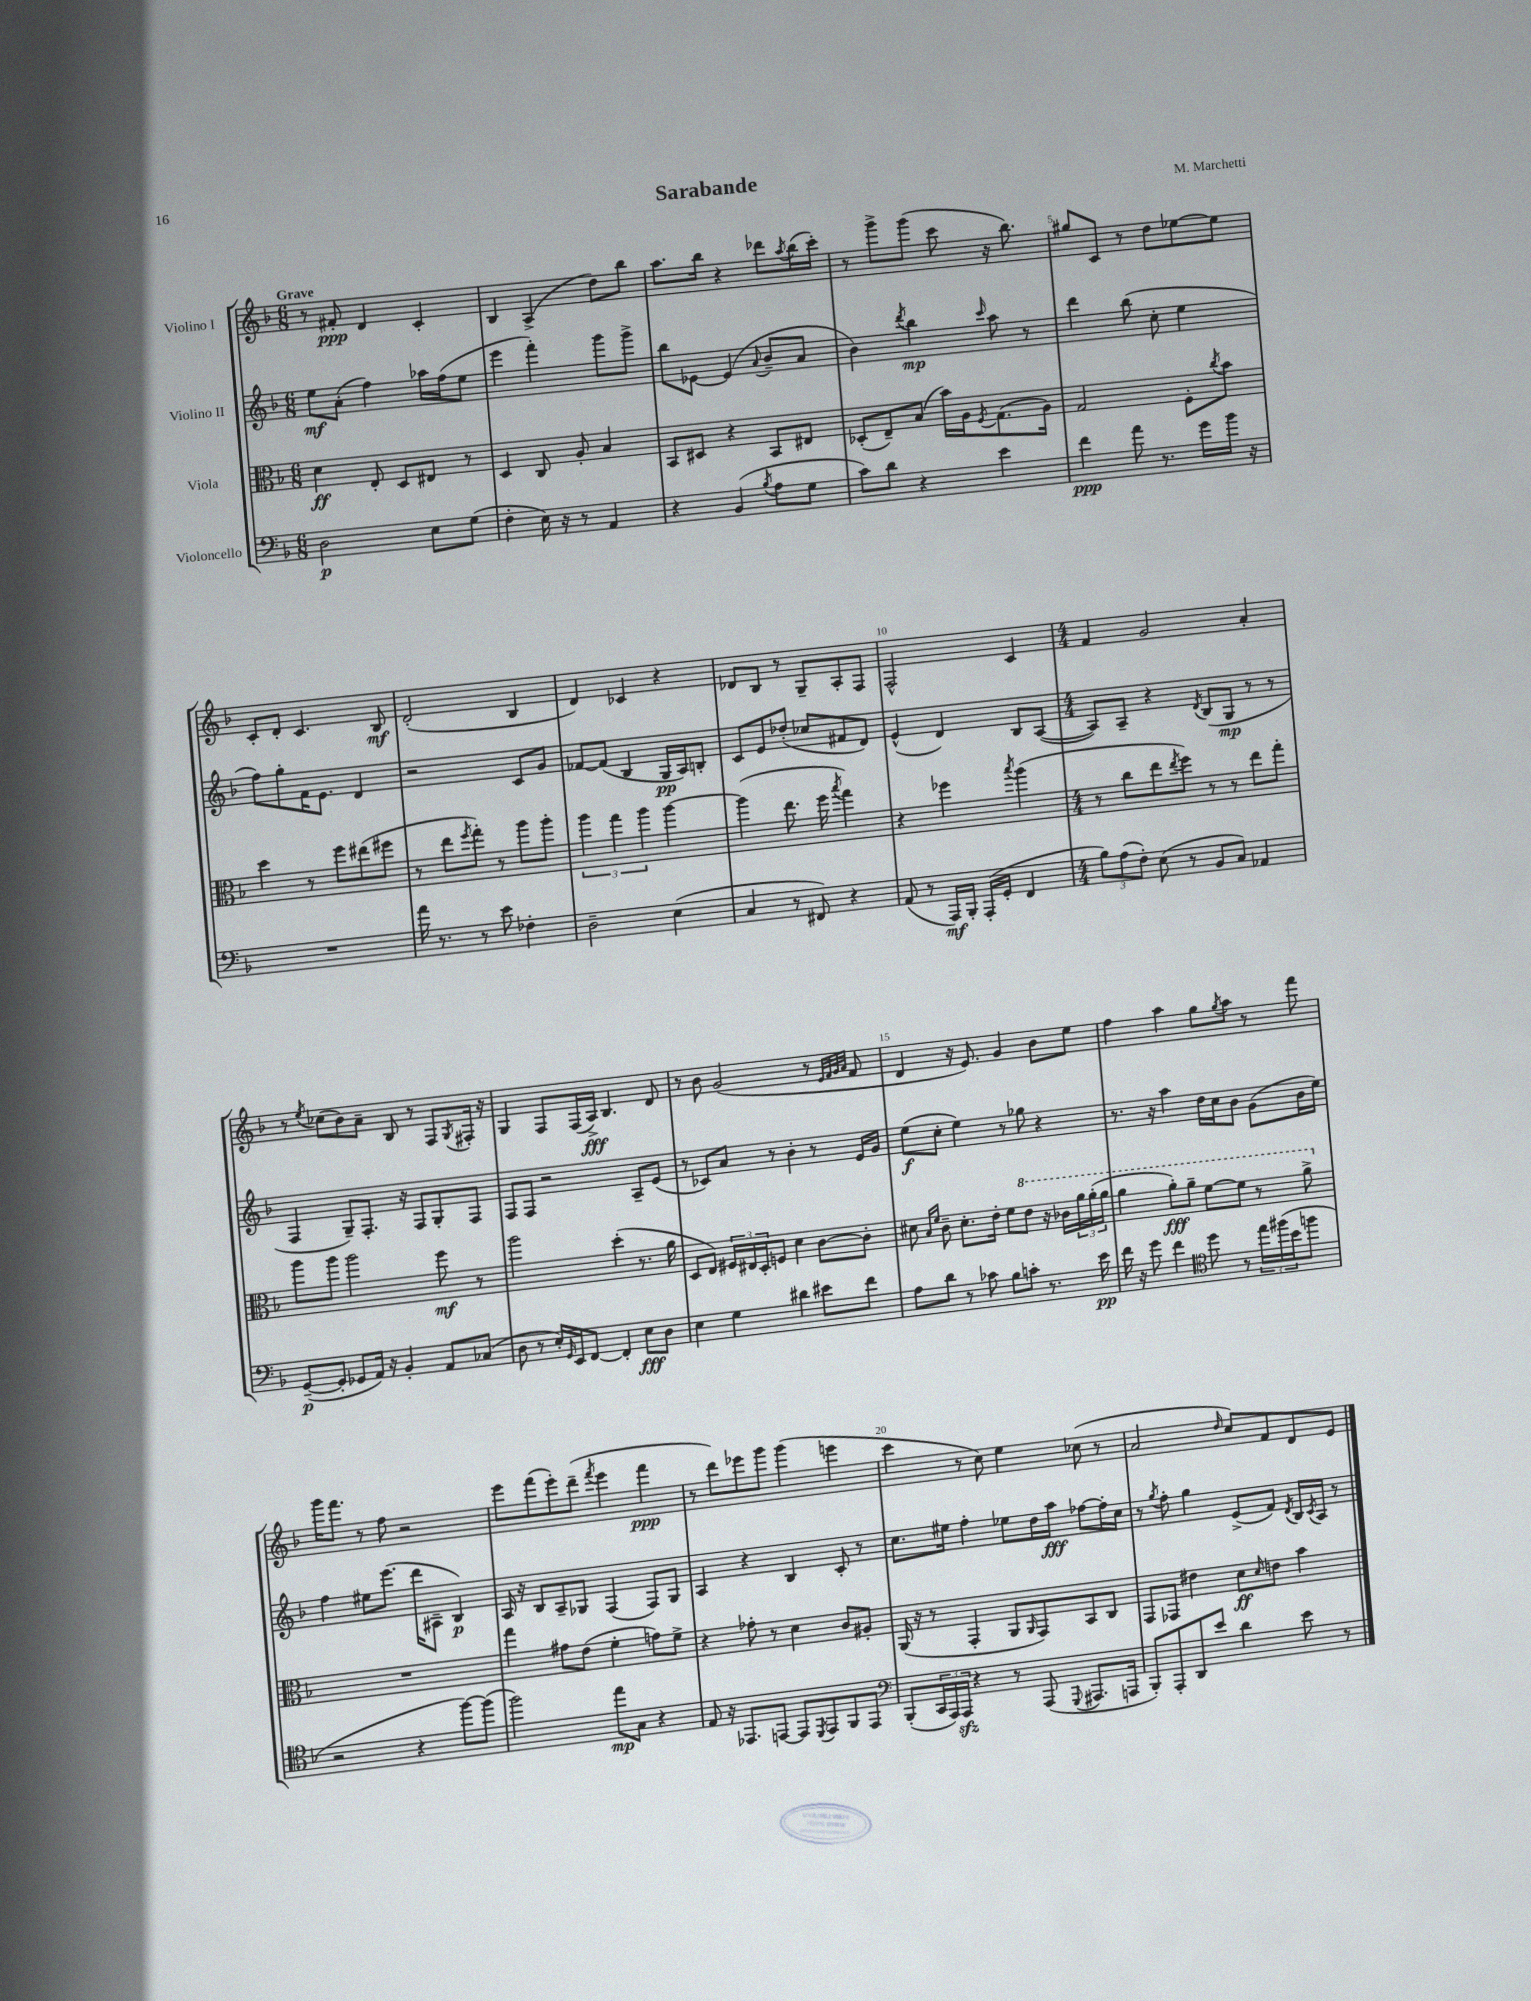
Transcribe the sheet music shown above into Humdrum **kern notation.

**kern	**dynam	**kern	**dynam	**kern	**dynam	**kern	**dynam
*part4	*part4	*part3	*part3	*part2	*part2	*part1	*part1
*staff4	*staff4	*staff3	*staff3	*staff2	*staff2	*staff1	*staff1
*I"Violoncello	*	*I"Viola	*	*I"Violino II	*	*I"Violino I	*
*clefF4	*	*clefC3	*	*clefG2	*	*clefG2	*
*k[b-]	*	*k[b-]	*	*k[b-]	*	*k[b-]	*
*M6/8	*	*M6/8	*	*M6/8	*	*M6/8	*
=1	=1	=1	=1	=1	=1	=1	=1
!	!	!	!	!	!	!LO:TX:a:B:t=Grave	!
2D\	p	4d\	ff	8ee\L	mf	8r	.
.	.	.	.	(8a'\J	.	8f#X'/	ppp
.	.	8E'/	.	4ff\)	.	4d/	.
.	.	8D/L	.	.	.	.	.
8E\L	.	8E#X/J	.	16aa-X\LL	.	4c'/	.
.	.	.	.	(16ff\J	.	.	.
(8G\J	.	8r	.	8ee\J	.	.	.
=2	=2	=2	=2	=2	=2	=2	=2
4F'\	.	4D/	.	4eee\	.	4B-/	.
16E\)	.	8C/	.	4fff'\)	.	(4A^/	.
16r	.	.	.	.	.	.	.
8r	.	8A'/	.	.	.	.	.
4AA/	.	4B-/	.	8ggg\L	.	8dd\L)	.
.	.	.	.	8ggg^\J	.	8bb-\J	.
=3	=3	=3	=3	=3	=3	=3	=3
4r	.	8BB-/L	.	8bb-\L	.	8.aa\L	.
.	.	8D#X/J	.	[8e-X\J	.	.	.
.	.	.	.	.	.	16bb-\Jk	.
(4BB-/	.	4r	.	(4e-/]	.	4r	.
8qB-/	.	.	.	8qqa/	.	.	.
8A\L	.	8BB-/L	.	8b-~/L	.	8ddd-X\L	.
.	.	.	.	.	.	8qaa/	.
8G\J	.	8E#X/J	.	8a/J	.	(16bb-\L	.
.	.	.	.	.	.	16ccc'\JJ)	.
=4	=4	=4	=4	=4	=4	=4	=4
8c\L)	.	(8D-X'/L	.	4b-\)	.	8r	.
8d\J	.	8E~/)	.	.	.	8ggg^\L	.
.	.	.	.	8qddd/	.	.	.
4r	.	(8B-/J	.	4bb-\	mp	(8ggg\J	.
.	.	16b-\LL)	.	.	.	8ccc\	.
.	.	16A\J	.	.	.	.	.
.	.	8qF/	.	16qqccc/	.	.	.
4e\	.	(8.G\	.	8aa\	.	16r	.
.	.	.	.	.	.	8.bb-\)	.
.	.	.	.	8r	.	.	.
.	.	16A\Jk)	.	.	.	.	.
=5	=5	=5	=5	=5	=5	=5	=5
4f\	ppp	2G/	.	4ddd\	.	8gg#X/L	.
.	.	.	.	.	.	8c/J	.
8a\	.	.	.	(8bb-\	.	8r	.
8.r	.	.	.	8cc'\	.	8dd\L	.
.	.	8F'\L	.	4ee\	.	[8ee-X\	.
16g\LL	.	.	.	.	.	.	.
.	.	8qcc/	.	.	.	.	.
16b-\JJ	.	8b-\J	.	.	.	8ee-\J]	.
16r	.	.	.	.	.	.	.
!!LO:LB:g=z
=6	=6	=6	=6	=6	=6	=6	=6
2.r	.	4dd\	.	8ff\L)	.	8c'/L	.
.	.	.	.	8gg'\	.	8d'/J	.
.	.	8r	.	16f\K	.	4.c/	.
.	.	.	.	8.e\J	.	.	.
.	.	8ff\L	.	.	.	.	.
.	.	(8ee#X\	.	4d/	.	.	.
.	.	8ff#X\J	.	.	.	8B-/	mf
=7	=7	=7	=7	=7	=7	=7	=7
16a\	.	8r	.	2r	.	(2d'/	.
8.r	.	.	.	.	.	.	.
.	.	8ee\L	.	.	.	.	.
.	.	8qff/	.	.	.	.	.
8r	.	8gg'\J)	.	.	.	.	.
8e\	.	8r	.	.	.	.	.
4F-X'\	.	8aa\L	.	8c/L	.	4B-/	.
.	.	8aa'\J	.	8g/J	.	.	.
=8	=8	=8	=8	=8	=8	=8	=8
2D~\	.	6aa\	.	[8f-X/L	.	4d/)	.
.	.	.	.	(8f-/J]	.	.	.
.	.	6gg\	.	.	.	.	.
.	.	.	.	4B-/	.	4c-X/	.
.	.	6aa\	.	.	.	.	.
(4E\	.	[4aa\	.	16G/LL	pp	4r	.
.	.	.	.	16A/J)	.	.	.
.	.	.	.	8Bn'/J	.	.	.
=9	=9	=9	=9	=9	=9	=9	=9
4C/	.	(4aa\]	.	8c/L	.	8d-X/L	.
.	.	.	.	8e/	.	8B-/J	.
8r	.	8.ee\	.	(8dd-X'/J	.	8r	.
8FF#X/)	.	.	.	8cc-X/L	.	8G~/L	.
.	.	16ff\	.	.	.	.	.
.	.	8qbb-/	.	.	.	.	.
4r	.	4gg\)	.	8f#X/	.	8A'/	.
.	.	.	.	8d/J)	.	8F/J	.
=10	=10	=10	=10	=10	=10	=10	=10
(8AA/	.	4r	.	(4e^^/	.	2F^^/	.
8r	.	.	.	.	.	.	.
16AAA/LL)	mf	4ff-X\	.	4d/)	.	.	.
16BBB-'/JJ	.	.	.	.	.	.	.
(16AAA'/LL	.	.	.	.	.	.	.
16GG'/JJ	.	.	.	.	.	.	.
.	.	8qbb-/	.	.	.	.	.
4FF/	.	(4aa\	.	8B-/L	.	4c/	.
.	.	.	.	([8A/J	.	.	.
=11	=11	=11	=11	=11	=11	=11	=11
*M4/4	*	*M4/4	*	*M4/4	*	*M4/4	*
12B-\L)	.	8r	.	8A/L])	.	4f/	.
(12A\	.	.	.	.	.	.	.
.	.	8cc\L	.	8A~/J	.	.	.
12F'\J)	.	.	.	.	.	.	.
(8E\	.	8ee\	.	4r	.	2g/	.
.	.	8qee/	.	.	.	.	.
8r	.	8ff\J)	.	.	.	.	.
.	.	.	.	8qd/	.	.	.
8BB-/L	.	8r	.	(8B-/L	.	.	.
8C/J)	.	8r	.	8G/J	mp	.	.
4AA-X/	.	8ee\L	.	8r	.	4a'/	.
.	.	8gg'\J	.	8r	.	.	.
!!LO:LB:g=z
=12	=12	=12	=12	=12	=12	=12	=12
([8GG~/L	p	8aa\L	.	4F/	.	8r	.
.	.	.	.	.	.	8qee/	.
8GG'/J]	.	8aa\J	.	.	.	(8cc-X\L	.
8GG-X/L	.	2aa\	.	8G~/L)	.	8b-\)	.
16AA/Jk)	.	.	.	8.F'/J	.	8a~\J	.
16r	.	.	.	.	.	.	.
4BB-'/	.	.	.	.	.	8B-/	.
.	.	.	.	16r	.	.	.
.	.	.	.	8F/L	.	8r	.
8AA/L	.	8ff\	mf	8G'/	.	8F/L	.
.	.	.	.	.	.	8qG/	.
(8C-X/J	.	8r	.	8F/J	.	16F#X'/Jk	.
.	.	.	.	.	.	16r	.
=13	=13	=13	=13	=13	=13	=13	=13
8D\	.	2aa\	.	8F/L	.	4G/	.
8r	.	.	.	8F/J	.	.	.
16E'/LL)	.	.	.	2r	.	8F/L	.
16qqGG/	.	.	.	.	.	.	.
16EE/J	.	.	.	.	.	.	.
[8FF/J	.	.	.	.	.	(16F/L	.
.	.	.	.	.	.	16A^/JJ)	fff
4FF'/]	.	(4dd'\	.	.	.	4.B-/	.
8E\L	fff	8.r	.	8A~/L	.	.	.
8D\J	.	.	.	(8e/J	.	8d/	.
.	.	16a\	.	.	.	.	.
=14	=14	=14	=14	=14	=14	=14	=14
4E\	.	8D/L	.	8r	.	8r	.
.	.	8E/J)	.	8c-X/L)	.	8b-\	.
4G\	.	24F#X/LL	.	8a/J	.	(2g/	.
.	.	24E#X/	.	.	.	.	.
.	.	24D'/J	.	.	.	.	.
.	.	8Fn/J	.	8r	.	.	.
4d#X\	.	4d\	.	4b-'\	.	.	.
8e#X\L	.	[8c\L	.	8r	.	8r	.
.	.	.	.	.	.	32qqe/LLL	.
.	.	.	.	.	.	32qqf/	.
.	.	.	.	.	.	32qqg/	.
.	.	.	.	.	.	32qqa/JJJ	.
8f\J	.	8c'\J]	.	16e/LL	.	8f/	.
.	.	.	.	16g/JJ	.	.	.
=15	=15	=15	=15	=15	=15	=15	=15
8A\L	.	8d#X\	.	(8ee\L	f	4d/	.
.	.	16qqB-/LL	.	.	.	.	.
.	.	16qqf/JJ	.	.	.	.	.
8d\J	.	8c~\	.	8cc'\J	.	.	.
8r	.	8.d#'\L	.	4ee\)	.	16r	.
.	.	.	.	.	.	8.e/)	.
8c-X\	.	.	.	.	.	.	.
.	.	16e'\Jk	.	.	.	.	.
8B-\L	.	8f\L	.	8r	.	4g/	.
*	*	*8va	*	*	*	*	*
8cn'\J	.	8ee\J	.	8gg-X\	.	.	.
8.r	.	16r	.	4r	.	8b-\L	.
.	.	16cc-X\LL	.	.	.	.	.
.	.	24aa\	.	.	.	8ee\J	.
.	.	(24aa'\	.	.	.	.	.
16e\	pp	.	.	.	.	.	.
.	.	24aa\JJ	.	.	.	.	.
=16	=16	=16	=16	=16	=16	=16	=16
16f\	.	4aa\	.	8.r	.	4ff\	.
16r	.	.	.	.	.	.	.
8g\	.	.	.	.	.	.	.
.	.	.	.	16r	.	.	.
4f\	.	8aa'\L)	fff	4aa\	.	4aa\	.
.	.	8aa~\J	.	.	.	.	.
*clefC4	*	*	*	*	*	*	*
8dd\	.	[8ff\L	.	16dd\LL	.	8gg\L	.
.	.	.	.	16cc\J	.	.	.
.	.	.	.	.	.	8qgg/	.
8r	.	8ff\J]	.	8b-\J	.	8aa\J	.
24ee\LL	.	8r	.	(8g\L	.	8r	.
(24ff#X\	.	.	.	.	.	.	.
24b-\J	.	.	.	.	.	.	.
8ffn\J	.	8aa^\	.	16b-\L	.	8fff\	.
.	.	.	.	16ee\JJ)	.	.	.
!!LO:LB:g=z
=17	=17	=17	=17	=17	=17	=17	=17
*	*	*X8va	*	*	*	*	*
2r	.	1r	.	4ff\	.	16ggg\KL	.
.	.	.	.	.	.	8.fff\J	.
.	.	.	.	8ee#X\L	.	8r	.
.	.	.	.	(8.eee\J	.	8ff\	.
4r	.	.	.	.	.	2r	.
.	.	.	.	16ddd\KL	.	.	.
.	.	.	.	8A#X~\J	.	.	.
[8ff\L)	.	.	.	4B-/)	p	.	.
(8ff\J]	.	.	.	.	.	.	.
=18	=18	=18	=18	=18	=18	=18	=18
2ff\)	.	4gg\	.	16A/	.	8eee\L	.
.	.	.	.	16r	.	.	.
.	.	.	.	8B-/L	.	(8fff\	.
.	.	8g#X\L	.	8A~/	.	8eee'\)	.
.	.	(8e\J	.	8G-X/J	.	(8ddd~\J	.
.	.	.	.	.	.	8qfff/	.
8ee\L	mp	4f'\	.	(4F/	.	4eee\	.
8G\J	.	.	.	.	.	.	.
4r	.	8gn\L)	.	8F/L)	.	4fff\	ppp
.	.	8f^\J	.	8G-/J	.	.	.
=19	=19	=19	=19	=19	=19	=19	=19
8E/	.	4r	.	4A/	.	8r	.
16r	.	.	.	.	.	8ddd\L)	.
8.EE-X/L	.	.	.	.	.	.	.
.	.	8g-X'\	.	4r	.	8eee-X\	.
[8EEn/J	.	8r	.	.	.	8ggg\J	.
8EE/L]	.	4d\	.	4B-/	.	(4ggg\	.
8qDD/	.	.	.	.	.	.	.
8EE/	.	.	.	.	.	.	.
8FF/	.	8c/L	.	8c'/	.	4eeen\	.
8EE/J	.	8A#X'/J	.	8r	.	.	.
=20	=20	=20	=20	=20	=20	=20	=20
*clefF4	*	*	*	*	*	*	*
(8BBB-'/L	.	(16AA/	.	8.cc\L	.	4ccc\	.
.	.	16r	.	.	.	.	.
24CC/L	.	8r	.	.	.	.	.
24AAA/)	.	.	.	.	.	.	.
.	.	.	.	16ee#X\Jk	.	.	.
24AAAzz/JJ	.	.	.	.	.	.	.
4r	.	4GG'/	.	4ff'\	.	8r	.
.	.	.	.	.	.	8cc\)	.
8r	.	8AA/L	.	8ee-X\L	.	4ee\	.
.	.	16qqAA/	.	.	.	.	.
(8AAA/	.	8GG/)	.	16dd\L	.	.	.
.	.	.	.	16aa\JJ	fff	.	.
8qqGGG/	.	.	.	.	.	.	.
8.AAA#X/L	.	8BB-/	.	[8ff-X\L	.	(8cc-X\	.
.	.	8C/J	.	16ff-'\L]	.	8r	.
16AAAn/Jk	.	.	.	16cc\JJ	.	.	.
=21	=21	=21	=21	=21	=21	=21	=21
8BBB-'/L)	.	8GG/L	.	8r	.	2a/	.
.	.	.	.	8qgg/	.	.	.
8AAA'/	.	8GG-X/J	.	8ff'\	.	.	.
8DD/	.	4e#X\	.	4gg\	.	.	.
8e/J	.	.	.	.	.	.	.
.	.	.	.	.	.	16qqdd/	.
4d\	.	8d\L	ff	(8e^/L	.	8cc/L)	.
.	.	16qqd/	.	.	.	.	.
.	.	8en\J	.	8f/J)	.	8f/	.
.	.	.	.	8qd/	.	.	.
8e\	.	4b-\	.	16B-/LL	.	8d/	.
.	.	.	.	8qc/	.	.	.
.	.	.	.	16A/JJ	.	.	.
8r	.	.	.	8r	.	8e/J	.
==	==	==	==	==	==	==	==
*-	*-	*-	*-	*-	*-	*-	*-
